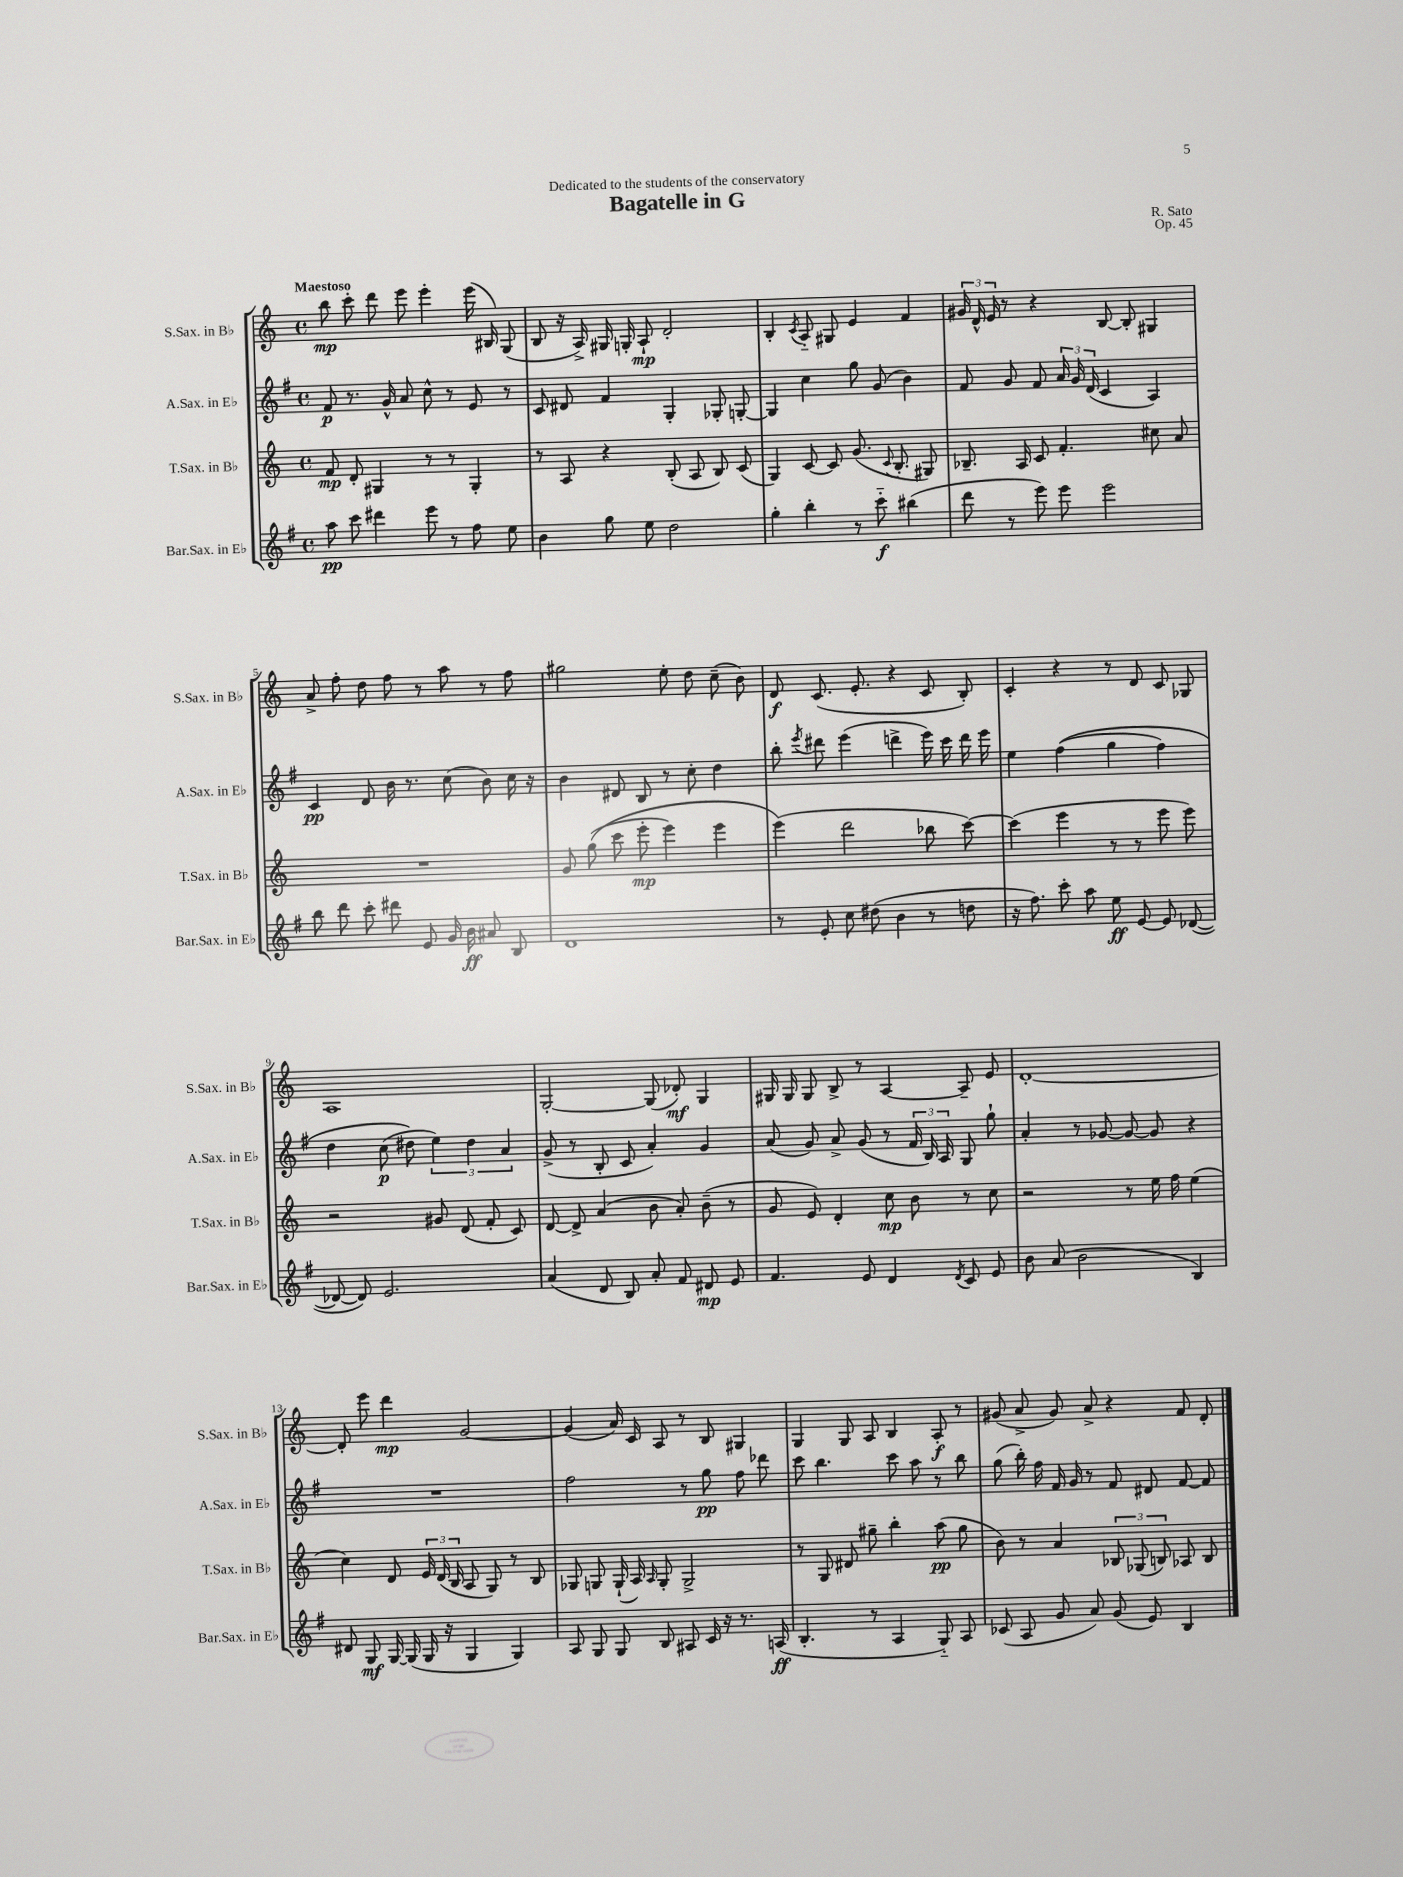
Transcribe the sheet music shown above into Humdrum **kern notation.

**kern	**dynam	**kern	**dynam	**kern	**dynam	**kern	**dynam
*part4	*part4	*part3	*part3	*part2	*part2	*part1	*part1
*staff4	*staff4	*staff3	*staff3	*staff2	*staff2	*staff1	*staff1
*I"Bar.Sax. in E♭	*	*I"T.Sax. in B♭	*	*I"A.Sax. in E♭	*	*I"S.Sax. in B♭	*
*I'Bar.Sax. in E♭	*	*I'T.Sax. in B♭	*	*I'A.Sax. in E♭	*	*I'S.Sax. in B♭	*
*clefG2	*	*clefG2	*	*clefG2	*	*clefG2	*
*k[f#]	*	*k[]	*	*k[f#]	*	*k[]	*
*M4/4	*	*M4/4	*	*M4/4	*	*M4/4	*
*met(c)	*	*met(c)	*	*met(c)	*	*met(c)	*
=1	=1	=1	=1	=1	=1	=1	=1
!	!	!	!	!	!	!LO:TX:a:B:t=Maestoso	!
8aa\	pp	8f/	mp	8f#/	p	8bb\	mp
8ccc\	.	8d'/	.	8.r	.	8ccc'\	.
4ddd#X\	.	4G#X/	.	.	.	8ddd\	.
.	.	.	.	16g^^/	.	.	.
.	.	.	.	8a/	.	8eee\	.
8eee\	.	8r	.	8cc^^\	.	4eee'\	.
8r	.	8r	.	8r	.	.	.
8ff#\	.	4G#'/	.	8e/	.	(16eee\	.
.	.	.	.	.	.	16B#X/)	.
8ee\	.	.	.	8r	.	(8G/	.
=2	=2	=2	=2	=2	=2	=2	=2
4b\	.	8r	.	8c/	.	8B/	.
.	.	8A/	.	8d#X/	.	16r	.
.	.	.	.	.	.	16A^/)	.
8gg\	.	4r	.	4f#/	.	16G#X/	.
.	.	.	.	.	.	16Gn'/	.
8ee\	.	.	.	.	.	8A`/	mp
2dd\	.	(8B'/	.	4G'/	.	2d'/	.
.	.	8A/	.	.	.	.	.
.	.	8B/)	.	8G-X'/	.	.	.
.	.	(8c/	.	[8Gn'/	.	.	.
=3	=3	=3	=3	=3	=3	=3	=3
4gg'\	.	4G/)	.	4G/]	.	4B'/	.
.	.	.	.	.	.	8qc/	.
4bb'\	.	[8c/	.	4cc\	.	8A/	.
.	.	8c/]	.	.	.	8G#X/	.
8r	.	(8.g/	.	8gg\	.	4e/	.
8ccc\	f	.	.	(8g/	.	.	.
.	.	8qqc/	.	.	.	.	.
.	.	8.B'/	.	.	.	.	.
(4bb#X\	.	.	.	4b\)	.	4f/	.
.	.	8G#X/)	.	.	.	.	.
=4	=4	=4	=4	=4	=4	=4	=4
8ddd\	.	8.B-X~/	.	8f#/	.	24g#X/	.
.	.	.	.	.	.	24d^^/	.
.	.	.	.	.	.	24e/	.
8r	.	.	.	8g/	.	8r	.
.	.	16A/	.	.	.	.	.
8eee\)	.	8c/	.	8f#/	.	4r	.
8eee\	.	4.f'/	.	24a/	.	.	.
.	.	.	.	24g/	.	.	.
.	.	.	.	(24d/	.	.	.
2eee\	.	.	.	4c/	.	[8B/	.
.	.	.	.	.	.	8B'/]	.
.	.	8cc#X\	.	4A/)	.	4G#X/	.
.	.	8a/	.	.	.	.	.
!!LO:LB:g=z
=5	=5	=5	=5	=5	=5	=5	=5
8bb\	.	1r	.	4c/	pp	8a^/	.
8ddd\	.	.	.	.	.	8ff'\	.
8ccc'\	.	.	.	8d/	.	8dd\	.
8ddd#X\	.	.	.	16b\	.	8ff\	.
.	.	.	.	8.r	.	.	.
8e/	.	.	.	.	.	8r	.
16g/	.	.	.	(8cc\	.	8aa\	.
16b\	ff	.	.	.	.	.	.
8a#X/	.	.	.	8b\)	.	8r	.
8B/	.	.	.	16cc\	.	8ff\	.
.	.	.	.	16r	.	.	.
=6	=6	=6	=6	=6	=6	=6	=6
1d	.	8g/	.	4b\	.	2gg#X\	.
.	.	((8gg\	.	.	.	.	.
.	.	8ccc\	.	8d#X/	.	.	.
.	.	8eee'\	mp	8B/	.	.	.
.	.	4eee\)	.	8r	.	8ee'\	.
.	.	.	.	8cc'\	.	8dd\	.
.	.	4eee\	.	4dd\	.	(8cc~\	.
.	.	.	.	.	.	8b\)	.
=7	=7	=7	=7	=7	=7	=7	=7
8r	.	(4eee\)	.	8bb'\	.	8d/	f
.	.	.	.	8qeee/	.	.	.
8e'/	.	.	.	8ddd#X\	.	(8.c/	.
8cc\	.	2ddd\	.	(4eee\	.	.	.
.	.	.	.	.	.	8.e'/	.
(8dd#X\	.	.	.	.	.	.	.
4b\	.	.	.	4dddn^\	.	4r	.
8r	.	8bb-X\	.	16eee\)	.	8c/	.
.	.	.	.	16ccc\	.	.	.
8ddn\	.	[8ccc\)	.	16ddd\	.	8B'/)	.
.	.	.	.	16eee\	.	.	.
=8	=8	=8	=8	=8	=8	=8	=8
16r	.	(4ccc\]	.	4ee\	.	4c'/	.
8.ff#\)	.	.	.	.	.	.	.
8ccc'\	.	4eee\	.	((4ff#\	.	4r	.
8aa\	.	.	.	.	.	.	.
8ee\	ff	8r	.	4gg\	.	8r	.
[8e/	.	8r	.	.	.	8d/	.
8e/]	.	8eee\	.	4ff#\)	.	8c/	.
([8d-X/	.	8eee\)	.	.	.	8G-X/	.
!!LO:LB:g=z
=9	=9	=9	=9	=9	=9	=9	=9
8d-X/_	.	2r	.	4dd\	.	1A	.
8d-/])	.	.	.	.	.	.	.
2.e/	.	.	.	(8cc\	p	.	.
.	.	.	.	8dd#X\)	.	.	.
.	.	8g#X/	.	6ee\)	.	.	.
.	.	(8d/	.	.	.	.	.
.	.	.	.	6dd#\	.	.	.
.	.	8f'/	.	.	.	.	.
.	.	.	.	6a/	.	.	.
.	.	8c/)	.	.	.	.	.
=10	=10	=10	=10	=10	=10	=10	=10
(4a/	.	[8d/	.	(8g^/	.	[2G'/	.
.	.	8d^/]	.	8r	.	.	.
8d/	.	(4a/	.	8B'/	.	.	.
8B/)	.	.	.	8c/	.	.	.
8a'/	.	8b\	.	4a'/)	.	(8G/]	.
8f#/	.	8a'/)	.	.	.	8d-X'/)	mf
8d#X/	mp	(8b~\	.	4g/	.	4G/	.
8e/	.	8r	.	.	.	.	.
=11	=11	=11	=11	=11	=11	=11	=11
4.f#/	.	8g/	.	(8a/	.	16G#X/	.
.	.	.	.	.	.	16G#/	.
.	.	8e/)	.	8g/)	.	8G#/	.
.	.	4d'/	.	8a^/	.	8B^/	.
8e/	.	.	.	(8g/	.	8r	.
4d/	.	8cc\	mp	8r	.	[4A/	.
.	.	8b\	.	24f#/	.	.	.
.	.	.	.	24B/)	.	.	.
.	.	.	.	24A/	.	.	.
8qd/	.	.	.	.	.	.	.
8c/	.	8r	.	8G/	.	8A~/]	.
8e/	.	8cc\	.	8gg`\	.	8e/	.
=12	=12	=12	=12	=12	=12	=12	=12
8b\	.	2r	.	4a'/	.	[1d'	.
(8a/	.	.	.	.	.	.	.
2b\	.	.	.	8r	.	.	.
.	.	.	.	[8g-X/	.	.	.
.	.	8r	.	8g-/_	.	.	.
.	.	16ee\	.	8g-/]	.	.	.
.	.	16ff\	.	.	.	.	.
4B/)	.	(4ee\	.	4r	.	.	.
!!LO:LB:g=z
=13	=13	=13	=13	=13	=13	=13	=13
8d#X/	.	4cc\)	.	1r	.	8d'/]	.
8G/	mf	.	.	.	.	8eee\	.
[16G/	.	8d/	.	.	.	4ddd\	mp
(16G/]	.	.	.	.	.	.	.
16G/	.	24e/	.	.	.	.	.
.	.	(24d/	.	.	.	.	.
16r	.	.	.	.	.	.	.
.	.	24B/	.	.	.	.	.
4G/	.	8A/	.	.	.	[2g/	.
.	.	8G/)	.	.	.	.	.
4G/)	.	8r	.	.	.	.	.
.	.	8B/	.	.	.	.	.
=14	=14	=14	=14	=14	=14	=14	=14
8A/	.	8G-X/	.	2ff#\	.	(4g/]	.
8G/	.	8Gn/	.	.	.	.	.
8G/	.	(16G`/	.	.	.	16a/)	.
.	.	16A/)	.	.	.	16c/	.
.	.	16qqA/	.	.	.	.	.
8B/	.	8G'/	.	.	.	8A/	.
8A#X/	.	2G^/	.	8r	.	8r	.
16c/	.	.	.	8gg\	pp	8B/	.
16r	.	.	.	.	.	.	.
8.r	.	.	.	8ff#\	.	4G#X/	.
.	.	.	.	8ddd-X\	.	.	.
(16An/	ff	.	.	.	.	.	.
=15	=15	=15	=15	=15	=15	=15	=15
4.B'/	.	8r	.	8ccc\	.	4G/	.
.	.	8G/	.	4.bb\	.	.	.
.	.	8d#X/	.	.	.	8G/	.
8r	.	8gg#X~\	.	.	.	8A/	.
4A/	.	4bb'\	.	8ccc\	.	4B/	.
.	.	.	.	8aa\	.	.	.
8G/)	.	(8aa\	pp	8r	.	8A'/	f
8A/	.	8gg#\	.	8bb\	.	8r	.
=16	=16	=16	=16	=16	=16	=16	=16
(8c-X/	.	8b\)	.	(8gg\	.	(8g#X/	.
8A/	.	8r	.	16bb'\)	.	8a^/	.
.	.	.	.	16ff#\	.	.	.
8g/	.	4a/	.	16f#/	.	8g#/)	.
.	.	.	.	16g/	.	.	.
8a/)	.	.	.	8r	.	8a^/	.
(8g/	.	12B-X/	.	8f#/	.	4r	.
.	.	(12G-X/	.	.	.	.	.
8e/)	.	.	.	8d#X/	.	.	.
.	.	12Bn/)	.	.	.	.	.
4B/	.	8A-X/	.	[8f#/	.	8f/	.
.	.	8B/	.	8f#/]	.	8d'/	.
==	==	==	==	==	==	==	==
*-	*-	*-	*-	*-	*-	*-	*-
